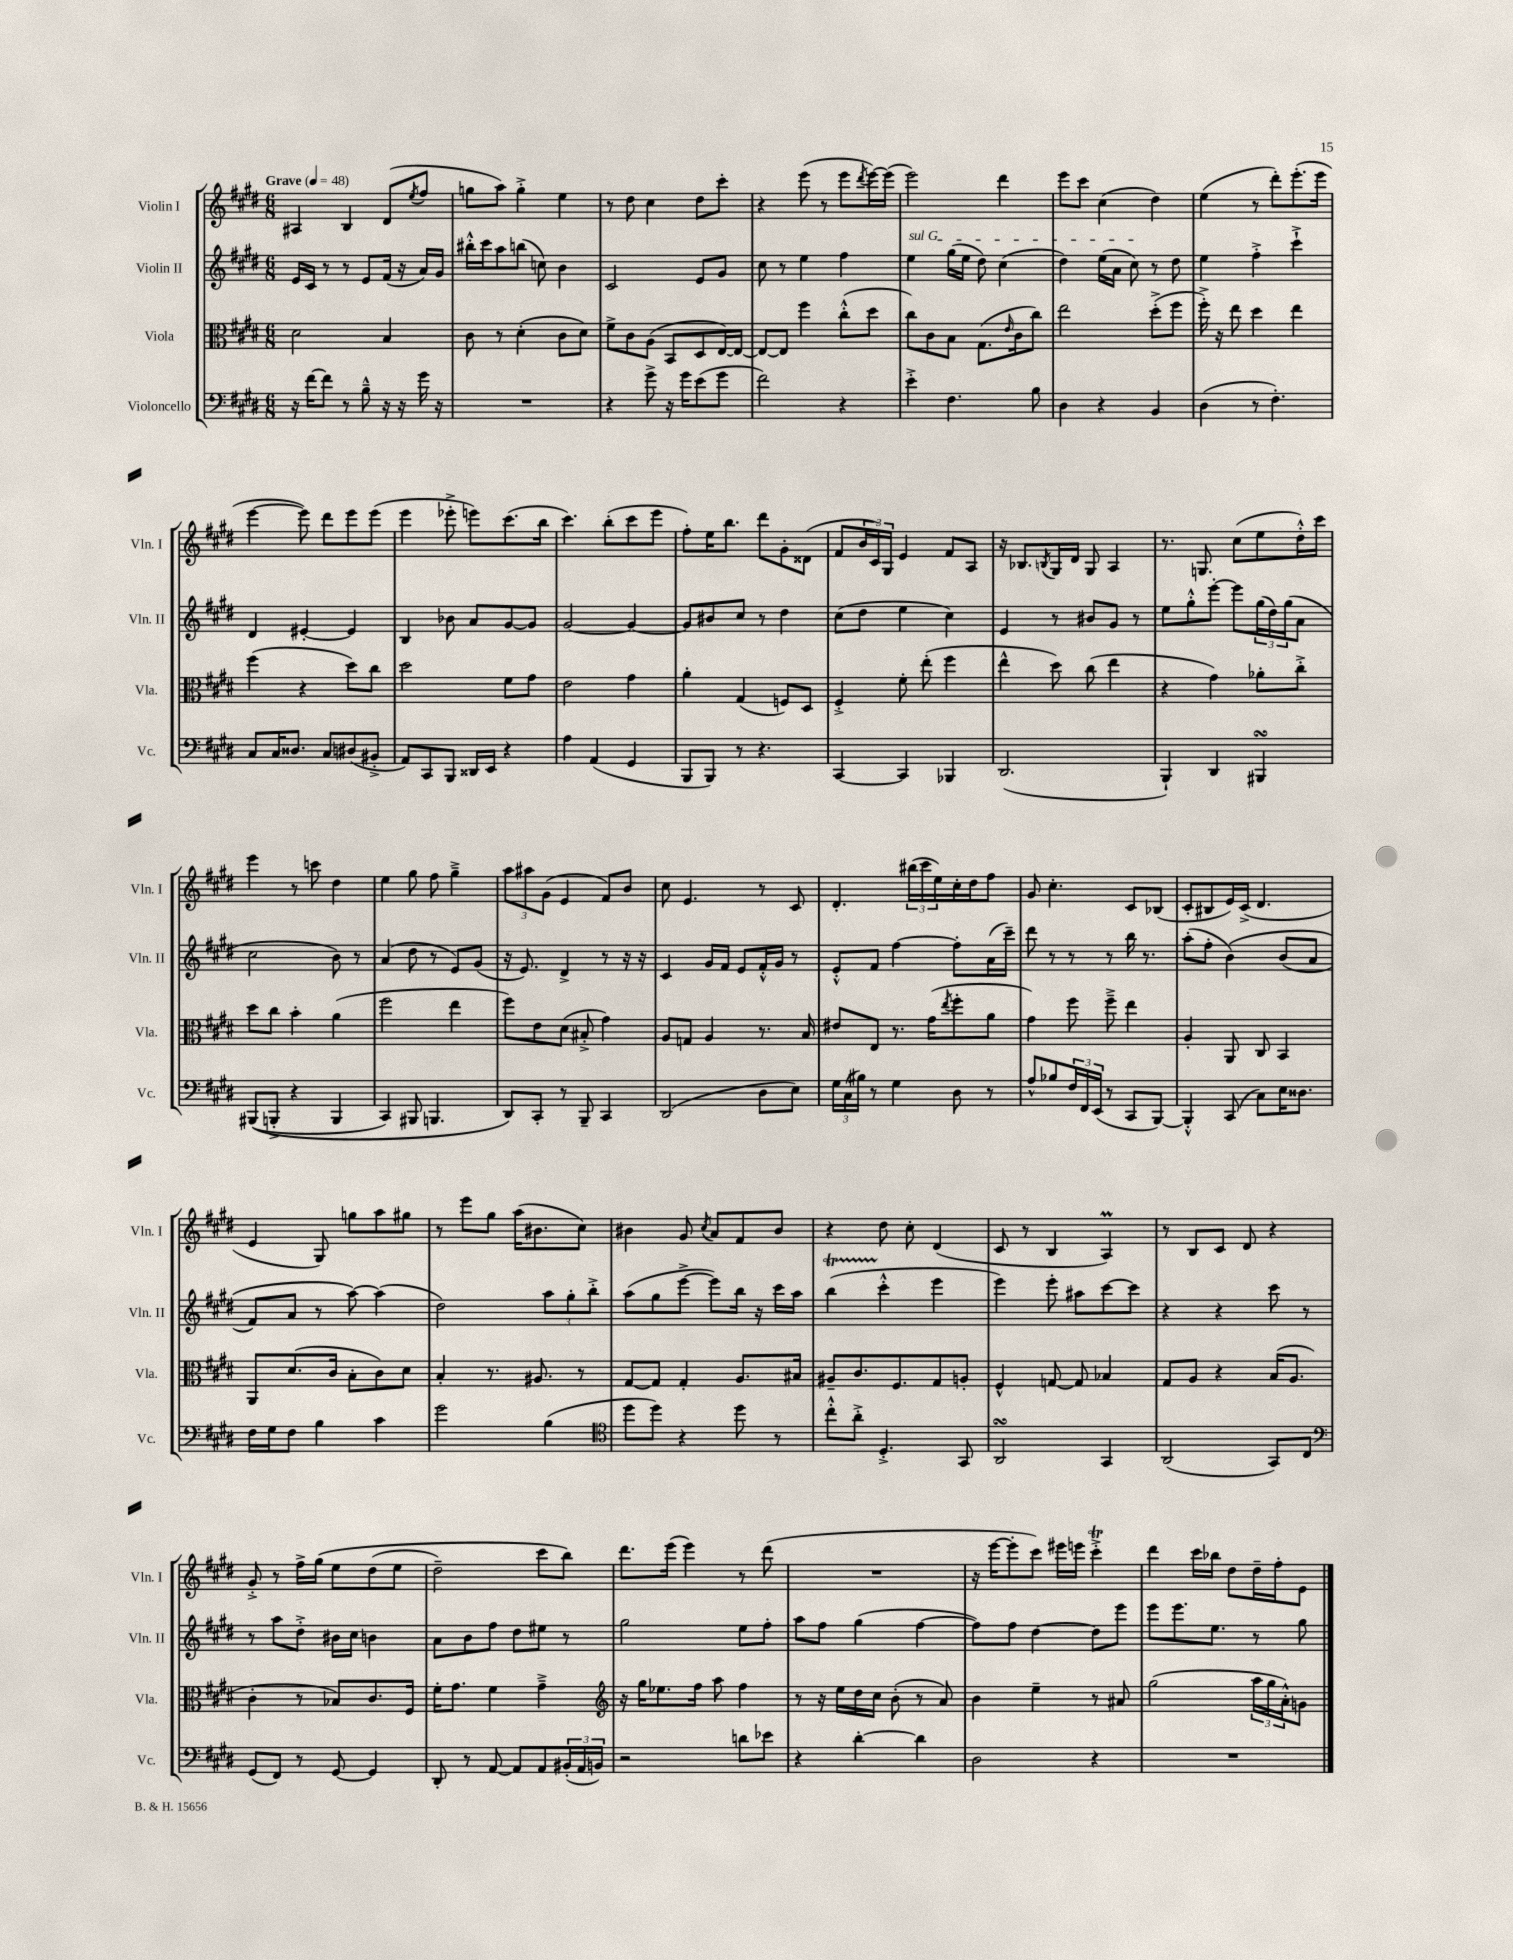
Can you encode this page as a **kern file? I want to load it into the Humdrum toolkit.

**kern	**kern	**kern	**kern
*staff4	*staff3	*staff2	*staff1
*clefF4	*clefC3	*clefG2	*clefG2
*k[f#c#g#d#]	*k[f#c#g#d#]	*k[f#c#g#d#]	*k[f#c#g#d#]
*M6/8	*M6/8	*M6/8	*M6/8
*MM48	*MM48	*MM48	*MM48
16r	2d#\	16e/LL	4A#/
[16f#\LK	.	16c#/JJ	.
8f#\]J	.	8r	.
8r	.	8r	4B/
8B~^^\	.	8e/L	.
16r	4B/	(16f#/Jk	(8d#/L
16r	.	16r	.
.	.	.	8qee/
16g#\	.	16a/LL)	8ff#/J
16r	.	16g#/JJ	.
=	=	=	=
2.r	8c#\	16bb#'^^\LL	8gg\L
.	.	16ccc#\J	.
.	8r	8aa\	8aa\J)
.	(4d#'\	(8bb\J	4gg'^\
.	.	8cc\)	.
.	8c#\L	4b\	4ee\
.	8d#\J)	.	.
=	=	=	=
4r	8f#^\L	2c#/	8r
.	8c#\	.	8dd#\
8g#^\	(8A\J	.	4cc#\
16r	8BB/L	.	.
16g#\LK	.	.	.
(8e\	8D#/	8e/L	8dd#\L
8g#\J	[16E/L)	8g#/J	8ccc#'\J
.	16E/_JJ	.	.
=	=	=	=
2f#\)	8E/_L	8cc#\	4r
.	8E/]J	8r	.
.	4ff#\	4ee\	(8eee\
.	.	.	8r
4r	(8cc#'^^\L	4ff#\	8eee\L
.	.	.	8qddd#/
.	8dd#\J	.	[16eee\L)
.	.	.	(16eee\]JJ
=	=	=	=
4e'^\	8cc#\L)	4ee\	2eee\)
.	8c#\	.	.
4.F#\	8B\J	(16gg#\LL	.
.	.	16ee\JJ	.
.	(8.G#\L	8dd#\)	.
.	.	(4cc#\	4ddd#\
.	16qqe/	.	.
.	16c#\k	.	.
8B\	8cc#\J)	.	.
=	=	=	=
4D#\	2ee\	4dd#\)	8eee\L
.	.	.	8ccc#\J
4r	.	(16ee\LL	(4cc#\
.	.	16a\JJ	.
.	.	8cc#\)	.
4BB/	(8dd#'^\L	8r	4dd#\)
.	8ff#\J	8dd#\	.
=	=	=	=
(4D#\	16ff#'^\)	4ee\	(4ee\
.	16r	.	.
.	8ee\	.	.
8r	4dd#\	4ff#'^\	8r
4.F#'\)	.	.	8ddd#'\L)
.	4ee\	4ccc#`^\	(8.eee'\
.	.	.	16eee\Jk
=	=	=	=
8C#/L	(4ff#\	4d#/	[4eee\
16C#/K	.	.	.
8.D##/J	.	.	.
.	4r	[4e#'/	8eee\])
8C#/L	.	.	8ddd#\L
(8D#/	8dd#\L)	4e#/]	8eee\
8BB#'^/J	8cc#\J	.	(8eee\J
=	=	=	=
8AA/L)	2dd#\	4B/	4eee\
8CC#/	.	.	.
8BBB/J	.	8b-\	8eee-'^\
16DD##/LL	.	8a/L	8eee\L)
16EE/JJ	.	.	.
4r	8f#\L	[8g#/	(8.ccc#\
.	8g#\J	8g#/]J	.
.	.	.	16bb\Jk
=	=	=	=
4A\	2e\	[2g#/	4.ccc#\)
(4AA/	.	.	.
.	.	.	(8bb'\L
4GG#/	4g#\	4g#/_	8ccc#\
.	.	.	8eee\J
=	=	=	=
8BBB/L	4a'\	8g#/]L	8ff#'\L)
8BBB/J)	.	8b#/	16ee\K
.	.	.	8.bb\J
8r	(4G#/	8cc#/J	.
4.r	.	8r	8ddd#\L
.	8F/L)	4dd#\	8g#'\
.	8D#/J	.	(8d##\J
=	=	=	=
[4CC#/	4F#'^/	(8cc#\L	8f#/L
.	.	8dd#\J	24b/L
.	.	.	24c#/)
.	.	.	24G#/JJ
4CC#/]	8f#'\	4ee\	4e/
.	(8ee'\	.	.
4BBB-/	4ff#\	4cc#\)	8f#/L
.	.	.	8A/J
=	=	=	=
(2.DD#/	4ee^^\	4e/	16r
.	.	.	8.B-/L
.	.	.	8qB/
.	8dd#\)	8r	16G#/L
.	.	.	16d#/JJ
.	(8cc#\	8b#/L	8G#/
.	4ee\	8g#/J	4A/
.	.	8r	.
=	=	=	=
4BBB`/)	4r	8ee\L	8.r
.	.	8gg#'^^\	.
.	.	.	8.G/
4DD#/	4g#\)	[8eee'\J	.
.	.	8eee\]L	(8cc#\L
4BBB#/	8a-'\L	(24gg#\L	8ee\
.	.	24dd#\)	.
.	.	(24gg#\J	.
.	8cc#'^\J	8a\J	16dd#'^^\L)
.	.	.	16ccc#\JJ
=	=	=	=
&((8BBB#/L	8dd#\L	2cc#\	4eee\
8BBB'^/J	8cc#\J	.	.
4r	4b'\	.	8r
.	.	.	8ccc\
4BBB/	(4a\	8b\)	4dd#\
.	.	8r	.
=	=	=	=
4CC#/)	2ff#\	(4a/	4ee\
8BBB#/	.	8dd#\	8gg#\
4.BBB/	.	8r	8ff#\
.	4ee\	8e/L)	4gg#~^\
.	.	(8g#/J	.
=	=	=	=
8DD#/L&)	8ff#\L)	16r	12aa\L
.	.	8.e/)	.
.	.	.	12aa#\
8CC#'/J	8e\	.	.
.	.	.	(12g#\J
8r	(8d#\J	4d#^/	4e/
8BBB~/	8B#'^/	.	.
4CC#/	4g#\)	8r	8f#/L)
.	.	16r	8b/J
.	.	16r	.
=	=	=	=
(2DD#/	8A/L	4c#/	8cc#\
.	8G/J	.	4.e/
.	4A/	16g#/LL	.
.	.	16f#/JJ	.
.	.	8e/L	.
8D#\L	8.r	16f#'^^/L	8r
.	.	16g#/JJ	.
8E\J)	.	8r	8c#/
.	16B/	.	.
=	=	=	=
24G#\LL	8e#/L	8e'^^/L	4.d#'/
(24C#\	.	.	.
24B#\JJ)	.	.	.
8r	8E/J	8f#/J	.
4G#\	8.r	[4ff#\	.
.	.	.	(24bb#\LL
.	.	.	24ccc#\
.	(16g#\LK	.	.
.	.	.	24ee\)
.	8qee/	.	.
8D#\	8ff#'\	8ff#'\]L	16cc#'\
.	.	.	16dd#\J
8r	8a\J	(16a\L	8ff#\J
.	.	16ccc#~\JJ)	.
=	=	=	=
8A^^/L	4g#\)	8ddd#\	8g#/
8B-/	.	8r	4.cc#'\
24F#/L	8ff#\	8r	.
24FF#/	.	.	.
(24EE/JJ	.	.	.
8r	8ff#~^\	8r	.
8CC#/L	4ee\	16bb\	8c#/L
.	.	8.r	.
[8BBB/J)	.	.	(8B-/J
=	=	=	=
4BBB'^^/]	4A'/	(8aa'\L	8c#'/L
.	.	8ff#'\J	8B#/
(8CC#/	8AA/	&(4b\)	16e/L)
.	.	.	(16c#^/JJ
8C#\L)	8C#/	.	4.d#/
16E\K	4BB/	(8b/L	.
8.D##\J	.	.	.
.	.	8a/J	.
=	=	=	=
16F#\LL	8AA/L	8f#/L)	4e/
16G#\J	.	.	.
8F#\J	(8.d#/	8a/J	.
4B\	.	8r	8G#/)
.	16c#/Jk	.	.
.	8B'\L	[8aa\&)	8gg\L
4c#\	8c#\)	(4aa\]	8aa\
.	8d#\J	.	8gg#\J
=	=	=	=
2g#\	4B'/	2dd#\)	8r
.	.	.	8eee\L
.	8.r	.	8gg#\J
.	.	.	(16aa\LK
.	8.A#/	.	8.b#\
(4B\	.	12aa\L	.
.	.	12gg#'\	.
.	8r	.	8cc#\J)
.	.	12bb'^\J	.
=	=	=	=
*clefC4	*	*	*
8dd#\L	[8G#/L	(8aa\L	4b#\
8dd#\J)	8G#/]J	8gg#\	.
4r	4G#'/	[8eee^\J	8g#/
.	.	.	8qcc#/
.	.	8eee\]L)	8a/L
8dd#\	8.A/L	16bb\Jk	8f#/
.	.	16r	.
8r	.	16ccc#\LL	8b#/J
.	16B#/Jk	16aa\JJ	.
=	=	=	=
8cc#'^^\L	8A#~/L	(4bb\	4r
8a'^\J	8.c#/	.	.
4.D#'^/	.	4ccc#'^^\	8dd#\
.	8.F#/	.	.
.	.	.	8cc#'\
.	8G#/	4eee\	(4d#/
8GG#/	8A'/J	.	.
=	=	=	=
2AA/	4F#^^/	4eee\)	8c#/
.	.	.	8r
.	[8G/	8eee'\	4B/
.	8G/]	8aa#\L	.
4GG#/	4B-/	[8ccc#\	4A/)
.	.	8ccc#\]J	.
=	=	=	=
(2AA/	8G#/L	4r	8r
.	8A/J	.	8B/L
.	4r	4r	8c#/J
.	.	.	8d#/
8GG#/L)	(16B/LK	8ccc#\	4r
.	8.A/J	.	.
8C#/J	.	8r	.
=	=	=	=
*clefF4	*	*	*
(8GG#/L	4c#'\	8r	8g#'^/
8FF#/J)	.	8aa\L	8r
8r	8r	8dd#'^\J	16ff#^\LL
.	.	.	&(16gg#\JJ
[8GG#/	8B-/L)	16b#\LL	8ee\L
.	.	16cc#\JJ	.
4GG#/]	8.c#/	4b\	(8dd#\
.	.	.	8ee\J
.	16F#/Jk	.	.
=	=	=	=
8DD#'/	16f#'\LK	8a\L	2dd#~\)
.	8.g#\J	.	.
8r	.	8b\	.
[8AA/	4f#\	8ff#\J	.
8AA/]L	.	8dd#\L	.
8AA/	4g#~^\	8ee#\J	8ccc#\L
(24BB#'/L	.	8r	8bb\J&)
24AA/	.	.	.
24BB/JJ)	.	.	.
=	=	=	=
*	*clefG2	*	*
2r	16r	2gg#\	8.ddd#\L
.	16gg#\LK	.	.
.	8.ee-\	.	.
.	.	.	(16eee\Jk
.	.	.	4eee\)
.	16ff#\Jk	.	.
.	8aa\	.	.
8d\L	4ff#\	8ee\L	8r
8e-\J	.	8ff#'\J	(8ddd#\
=	=	=	=
4r	8r	8aa\L	2.r
.	16r	8ff#\J	.
.	16ee\LL	.	.
[4d#'\	16dd#\	(4gg#\	.
.	16cc#\JJ	.	.
.	(8b'\	.	.
4d#\]	8r	[4ff#\	.
.	8a/)	.	.
=	=	=	=
2D#\	4b\	8ff#\]L)	16r
.	.	.	[16eee\LK
.	.	8ff#\J	8eee'\]
.	4ee~\	[4dd#\	8ccc#\J)
.	.	.	16eee#\LL
.	.	.	16eee\JJ
4r	8r	8dd#\]L	4ccc#'^\
.	8a#/	8eee\J	.
=	=	=	=
2.r	(2gg#\	8eee\L	4ddd#\
.	.	8.eee\	.
.	.	.	16ccc#\LL
.	.	8.ee\J	16bb-\JJ
.	.	.	8dd#\L
.	24aa\LL	8r	16dd#~\L
.	24gg#\	.	.
.	.	.	16ff#'\J
.	24a'^^\J)	.	.
.	8g\J	8gg#\	8e\J
==	==	==	==
*-	*-	*-	*-
